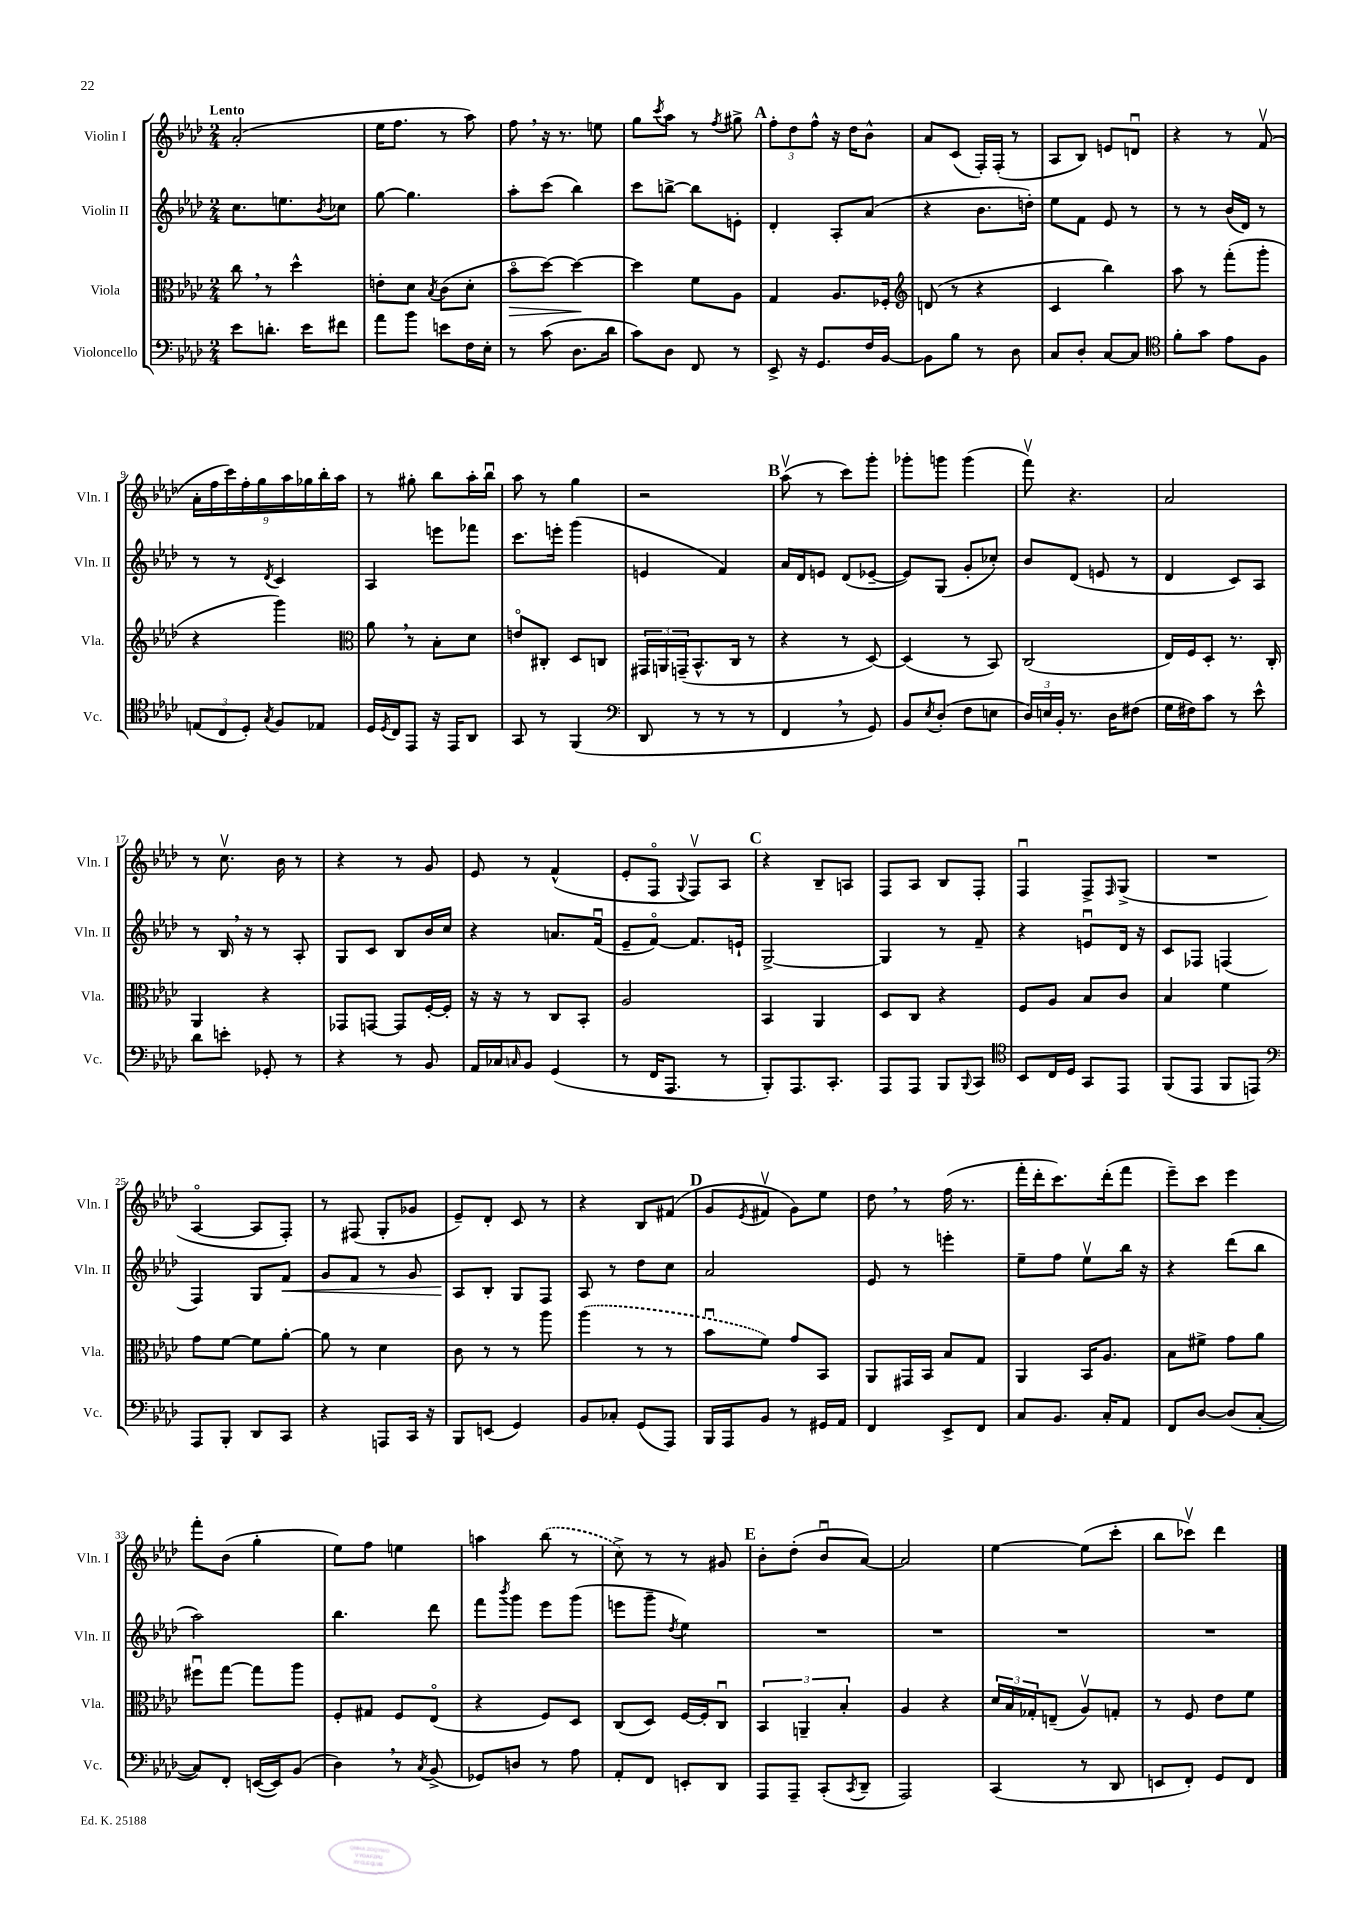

**kern	**kern	**dynam	**kern	**dynam	**kern
*part4	*part3	*part3	*part2	*part2	*part1
*staff4	*staff3	*staff3	*staff2	*staff2	*staff1
*I"Violoncello	*I"Viola	*	*I"Violin II	*	*I"Violin I
*I'Vc.	*I'Vla.	*	*I'Vln. II	*	*I'Vln. I
*clefF4	*clefC3	*	*clefG2	*	*clefG2
*k[b-e-a-d-]	*k[b-e-a-d-]	*	*k[b-e-a-d-]	*	*k[b-e-a-d-]
*M2/4	*M2/4	*	*M2/4	*	*M2/4
=1	=1	=1	=1	=1	=1
!	!	!	!	!	!LO:TX:a:B:t=Lento
8e-\L	8cc,\	.	8.cc\L	.	(2a-'/
8.dn'\J	8r	.	.	.	.
.	.	.	8.een\	.	.
.	4dd-^^\	.	.	.	.
16e-\KL	.	.	.	.	.
.	.	.	8qb-/	.	.
8f#X\J	.	.	8cc-X\J	.	.
=2	=2	=2	=2	=2	=2
8a-\L	8en'\L	.	[8gg\	.	16ee-\KL
.	.	.	.	.	8.ff\J
8b-\J	8d-\J	.	4.gg\]	.	.
.	8qB-/	.	.	.	.
8en\L	(8c\L	.	.	.	8r
16F\L	8d-'\J	.	.	.	8aa-\)
16E-'\JJ	.	.	.	.	.
=3	=3	=3	=3	=3	=3
!	!	!LO:HP:b	!	!	!
8r	8b-\L	>	8aa-'\L	.	8ff,\
(8c\	[8dd-\J)	.	(8ccc\J	.	16r
.	.	.	.	.	8.r
8.D-\L	4dd-\_	.	4bb-\)	.	.
.	.	.	.	.	8een\
16d-\Jk	.	.	.	.	.
.	.	]	.	.	.
=4	=4	=4	=4	=4	=4
8c\L)	4dd-\]	.	8ccc\L	.	8gg\L
.	.	.	.	.	8qccc/
8D-\J	.	.	[8bbn^\J	.	8aa-\J
8FF/	8f\L	.	8bb\L]	.	8r
.	.	.	.	.	8qff/
8r	8A-\J	.	8en'\J	.	8gg#X^\
!!LO:REH:place=s1:t=A
=5	=5	=5	=5	=5	=5
8EE-^/	4G/	.	4d-'/	.	12ff'\L
.	.	.	.	.	12dd-\
16r	.	.	.	.	.
.	.	.	.	.	12ff^^\J
8.GG/L	.	.	.	.	.
.	8.A-/L	.	8A-'/L	.	16r
.	.	.	.	.	16dd-\KL
16F/L	.	.	(8a-/J	.	8b-^^\J
[16BB-/JJ	16F-X'/Jk	.	.	.	.
=6	=6	=6	=6	=6	=6
*	*clefG2	*	*	*	*
8BB-\L]	(8dn/	.	4r	.	8a-/L
8B-\J	8r	.	.	.	(8c/J
8r	4r	.	8.b-\L	.	16F'/LL)
.	.	.	.	.	(16F'/JJ
8D-\	.	.	.	.	8r
.	.	.	16ddn'\Jk)	.	.
=7	=7	=7	=7	=7	=7
8C/L	4c/	.	8ee-\L	.	8A-/L
8D-'/J	.	.	8f\J	.	8B-/J)
[8C/L	4bb-\)	.	8e-/	.	8en/L
8C/J]	.	.	8r	.	8dnu/J
=8	=8	=8	=8	=8	=8
*clefC4	*	*	*	*	*
8f'\L	8aa-\	.	8r	.	4r
8g\J	8r	.	8r	.	.
8e-\L	(8fff'\L	.	(16b-/LL	.	8r
.	.	.	16d-/JJ)	.	.
8F\J	8ggg'\J	.	8r	.	(8fv/
!!LO:LB:g=z
=9	=9	=9	=9	=9	=9
(12En/L	4r	.	8r	.	18a-'\LL
.	.	.	.	.	18ff\
12C/	.	.	.	.	.
.	.	.	.	.	18ccc\)
.	.	.	8r	.	.
12D-'/J)	.	.	.	.	18ff'\
.	.	.	.	.	18gg\
8qG/	.	.	8qd-/	.	.
8F/L	4ggg\)	.	4c/	.	.
.	.	.	.	.	18aa-\
.	.	.	.	.	18gg-X\
8E-X/J	.	.	.	.	.
.	.	.	.	.	18bb-'\
.	.	.	.	.	18aa-\JJ
=10	=10	=10	=10	=10	=10
*	*clefC3	*	*	*	*
16D-/LL	8a-,\	.	4A-/	.	8r
8qD-/	.	.	.	.	.
16C/J	.	.	.	.	.
8EE-/J	8r	.	.	.	8gg#X'\
16r	8B-'\L	.	8eeen\L	.	8bb-\L
16EE-/KL	.	.	.	.	.
8AA-/J	8d-\J	.	8fff-X\J	.	16aa-'\L
.	.	.	.	.	16bb-u\JJ
=11	=11	=11	=11	=11	=11
8GG/	8en/L	.	8.ccc\L	.	8aa-\
8r	8C#X'/J	.	.	.	8r
.	.	.	16eeen'\Jk	.	.
(4FF/	8D-/L	.	(4ggg\	.	4gg\
.	8Cn/J	.	.	.	.
=12	=12	=12	=12	=12	=12
*clefF4	*	*	*	*	*
8DD-/	24GG#X/LL	.	4en/	.	2r
.	24AAn/	.	.	.	.
.	(24GGn~/J	.	.	.	.
8r	8.BB-^^/	.	.	.	.
8r	.	.	4f/)	.	.
.	16C/Jk	.	.	.	.
8r	8r	.	.	.	.
!!LO:REH:place=s1:t=B
=13	=13	=13	=13	=13	=13
4FF,/	4r	.	16a-/LL	.	(8aa-v\
.	.	.	16d-/J	.	.
.	.	.	8en/J	.	8r
8r	8r	.	(8d-/L	.	8ccc\L)
8GG/)	[8D-/)	.	[8e-X~/J	.	8ggg'\J
=14	=14	=14	=14	=14	=14
8BB-/L	(4D-/]	.	8e-/L])	.	8ggg-X'\L
8qE-/	.	.	.	.	.
(8D-'/J	.	.	(8G/J	.	8gggn\J
8F\L	8r	.	8g'/L	.	(4ggg\
8En\J	8BB-/)	.	8cc-X'/J)	.	.
=15	=15	=15	=15	=15	=15
24D-/LL)	(2C/	.	8b-/L	.	8fffv\)
24En/	.	.	.	.	.
24BB-'/JJ	.	.	.	.	.
8.r	.	.	(8d-/J	.	4.r
.	.	.	8en/	.	.
16D-\KL	.	.	.	.	.
(8F#X\J	.	.	8r	.	.
=16	=16	=16	=16	=16	=16
16G\LL	16E-/LL)	.	4d-/	.	2a-/
16F#X\J)	16F/J	.	.	.	.
8c\J	8D-'/J	.	.	.	.
8r	8.r	.	8c/L)	.	.
8e-^^\	.	.	8A-/J	.	.
.	16C'/	.	.	.	.
!!LO:LB:g=z
=17	=17	=17	=17	=17	=17
8d-\L	4AA-/	.	8r	.	8r
8en'\J	.	.	16B-,/	.	8.ccv\
.	.	.	16r	.	.
8GG-X'/	4r	.	8r	.	.
.	.	.	.	.	16b-\
8r	.	.	8A-'/	.	8r
=18	=18	=18	=18	=18	=18
4r	8GG-X/L	.	8G/L	.	4r
.	[8GGn/J	.	8c/J	.	.
8r	8GG/L]	.	8B-/L	.	8r
8BB-/	[16F'/L	.	16b-/L	.	8g/
.	16F'/JJ]	.	16cc/JJ	.	.
=19	=19	=19	=19	=19	=19
16AA-/LL	16r	.	4r	.	8e-/
16C-X/J	16r	.	.	.	.
16qqCn/	.	.	.	.	.
8BB-/J	8r	.	.	.	8r
(4GG/	8C/L	.	8.an/L	.	(4f^^/
.	8BB-'/J	.	.	.	.
.	.	.	(16fu/Jk	.	.
=20	=20	=20	=20	=20	=20
8r	2A-/	.	8e-~/L	.	8e-'/L
16FF/KL	.	.	[8f/J)	.	8F/J
8.AAA-/J	.	.	.	.	.
.	.	.	.	.	8qqG/
.	.	.	8.f/L]	.	8Fv/L)
8r	.	.	.	.	8A-/J
.	.	.	16en`/Jk	.	.
!!LO:REH:place=s1:t=C
=21	=21	=21	=21	=21	=21
8BBB-'/L)	4BB-/	.	[2G^/	.	4r
8.AAA-/	.	.	.	.	.
.	4AA-/	.	.	.	8B-~/L
8.CC'/J	.	.	.	.	.
.	.	.	.	.	8An/J
=22	=22	=22	=22	=22	=22
8AAA-/L	8D-/L	.	4G/]	.	8F/L
8AAA-/J	8C/J	.	.	.	8A-/J
8BBB-/L	4r	.	8r	.	8B-/L
8qqBBB-/	.	.	.	.	.
8CC/J	.	.	8f~/	.	8F'/J
=23	=23	=23	=23	=23	=23
*clefC4	*	*	*	*	*
8BB-/L	8F/L	.	4r	.	4Fu/
16C/L	8A-/J	.	.	.	.
16D-/JJ	.	.	.	.	.
8GG/L	8B-/L	.	8enu/L	.	8F^/L
.	.	.	.	.	16qqF/
8EE-/J	8c/J	.	16d-/Jk	.	(8G^/J
.	.	.	16r	.	.
=24	=24	=24	=24	=24	=24
(8FF/L	4B-/	.	8c/L	.	2r
8EE-/J	.	.	8F-X/J	.	.
8FF/L	4f\	.	(4Fn/	.	.
8EEn/J)	.	.	.	.	.
!!LO:LB:g=z
=25	=25	=25	=25	=25	=25
*clefF4	*	*	*	*	*
8AAA-/L	8g\L	.	4F/)	.	[4A-/
8BBB-'/J	[8f\J	.	.	.	.
8DD-/L	8f\L]	.	8G/L	.	8A-/L]
!	!	!	!	!LO:HP:b	!
8CC/J	[8a-'\J	.	8f/J	<	8F'/J)
=26	=26	=26	=26	=26	=26
4r	8a-\]	.	8g/L	.	8r
.	8r	.	8f/J	.	(8F#X/
8AAAn/L	4d-\	.	8r	.	8G'/L
16CC/Jk	.	.	8g/	.	8g-X/J
16r	.	.	.	.	.
=27	=27	=27	=27	=27	=27
8BBB-/L	8c\	.	8A-/L	.	8e-~/L)
(8EEn/J	8r	.	8B-'/J	[	8d-'/J
4GG/)	8r	.	8G/L	.	8c/
.	8aa-\	.	8F/J	.	8r
=28	=28	=28	=28	=28	=28
8BB-/L	(4aa-\	.	8A-/	.	4r
8C-X'/J	.	.	8r	.	.
(8GG/L	8r	.	8dd-\L	.	8B-/L
8AAA-/J)	8r	.	8cc\J	.	(8f#X/J
!!LO:REH:place=s1:t=D
=29	=29	=29	=29	=29	=29
16BBB-/LL	8b-u\L	.	2a-/	.	8g/L
16AAA-/J	.	.	.	.	.
.	.	.	.	.	8qe-/
8BB-/J	8f\J)	.	.	.	8f#Xv/J
8r	8g/L	.	.	.	8g\L)
16GG#X/LL	8BB-/J	.	.	.	8ee-\J
16AA-/JJ	.	.	.	.	.
=30	=30	=30	=30	=30	=30
4FF/	8AA-/L	.	8e-/	.	8dd-,\
.	16GG#X/L	.	8r	.	8r
.	16BB-/JJ	.	.	.	.
8EE-^/L	8B-/L	.	4eeen'\	.	(16ff\
.	.	.	.	.	8.r
8FF/J	8G/J	.	.	.	.
=31	=31	=31	=31	=31	=31
8C/L	4AA-/	.	8ee-~\L	.	16fff'\LL
.	.	.	.	.	16ddd-'\J
8.BB-/J	.	.	8ff\J	.	8.ccc\)
.	16BB-/KL	.	8ee-v\L	.	.
16C'/KL	8.A-/J	.	.	.	(16ddd-'\k
8AA-/J	.	.	16bb-\Jk	.	8fff\J
.	.	.	16r	.	.
=32	=32	=32	=32	=32	=32
8FF/L	8B-\L	.	4r	.	8eee-~\L)
[8D-/J	8f#X^\J	.	.	.	8ccc\J
(8D-/L]	8g\L	.	(8ddd-\L	.	4eee-\
[8C'/J	8a-\J	.	8bb-\J	.	.
!!LO:LB:g=z
=33	=33	=33	=33	=33	=33
8C/L])	8ff#Xu\L	.	2aa-\)	.	8fff'\L
8FF'/J	[8gg\J	.	.	.	(8b-\J
([16EEn/LL	8gg\L]	.	.	.	4gg'\
16EE/J])	.	.	.	.	.
(8BB-/J	8aa-\J	.	.	.	.
=34	=34	=34	=34	=34	=34
4D-,\)	8F'/L	.	4.bb-\	.	8ee-\L)
.	8G#X/J	.	.	.	8ff\J
8r	8F/L	.	.	.	4een\
8qC/	.	.	.	.	.
(8BB-^/	(8E-/J	.	8ddd-\	.	.
=35	=35	=35	=35	=35	=35
8GG-X/L)	4r	.	8fff\L	.	4aan\
.	.	.	8qbbb-/	.	.
8Dn/J	.	.	8ggg\J	.	.
8r	8F/L)	.	8eee-\L	.	(8bb-\
8A-\	8D-/J	.	(8ggg\J	.	8r
=36	=36	=36	=36	=36	=36
8AA-'/L	(8C/L	.	8eeen\L	.	8cc^\)
8FF/J	8D-/J)	.	8ggg~\J	.	8r
.	.	.	8qdd-/	.	.
8EEn'/L	[16F/LL	.	4ee-\)	.	8r
.	16F'/J]	.	.	.	.
8DD-/J	8Cu/J	.	.	.	8g#X/
!!LO:REH:place=s1:t=E
=37	=37	=37	=37	=37	=37
8AAA-/L	6BB-/	.	2r	.	8b-'\L
8AAA-~/J	.	.	.	.	(8dd-'\J
.	6AAn~/	.	.	.	.
(8CC'/L	.	.	.	.	8b-u/L
.	6B-'/	.	.	.	.
8qCC/	.	.	.	.	.
8DD-~/J	.	.	.	.	[8a-/J)
=38	=38	=38	=38	=38	=38
2AAA-/)	4A-/	.	2r	.	2a-/]
.	4r	.	.	.	.
=39	=39	=39	=39	=39	=39
(4CC/	24d-/LL	.	2r	.	[4ee-\
.	24B-/	.	.	.	.
.	24G-X'/J	.	.	.	.
.	(8En~/J	.	.	.	.
8r	8A-v/L)	.	.	.	(8ee-\L]
8DD-/	8Gn'/J	.	.	.	8ccc'\J
=40	=40	=40	=40	=40	=40
8EEn/L	8r	.	2r	.	8bb-\L
8FF'/J)	8F/	.	.	.	8ccc-Xv\J)
8GG/L	8e-\L	.	.	.	4ddd-\
8FF/J	8f\J	.	.	.	.
==	==	==	==	==	==
*-	*-	*-	*-	*-	*-
